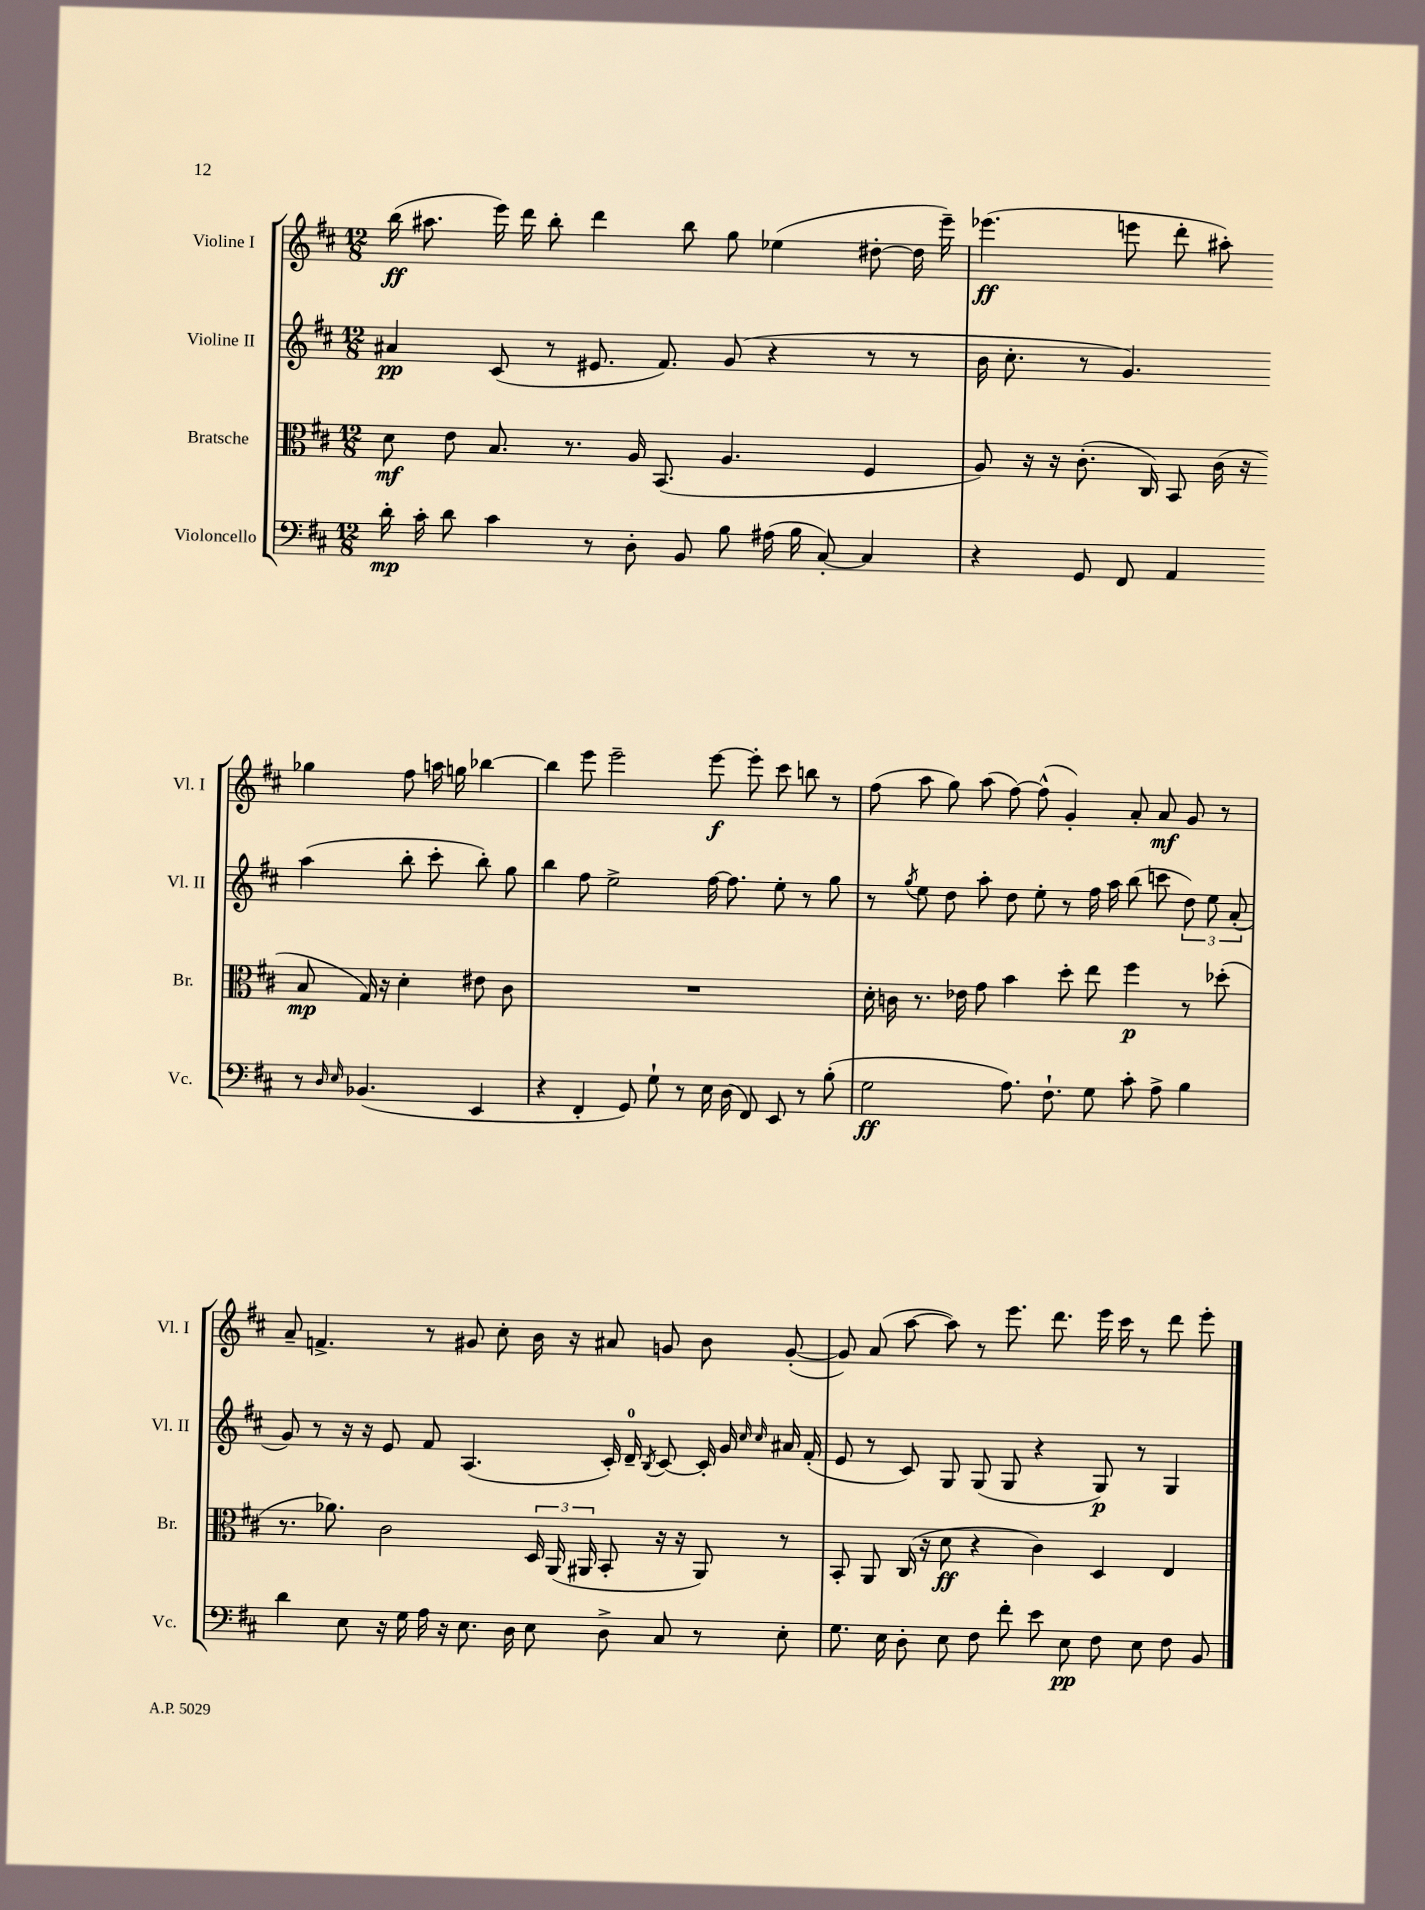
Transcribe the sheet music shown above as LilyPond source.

<<
\new StaffGroup <<
\new Staff = "s0" \with { instrumentName = "Violine I" shortInstrumentName = "Vl. I" } {
    \clef treble \key d \major \numericTimeSignature \time 12/8
    \autoBeamOff b''16\ff( ais''8. e'''16) d'''16 b''8-. d'''4 b''8 g''8 ees''4( dis''8~-. dis''16 e'''16--) |
    ees'''4.\ff( e'''8 d'''8-. ais''8-.) ges''4 fis''8 a''16 g''16 bes''4~ |
    bes''4 e'''8 e'''2-- e'''8~\f e'''8-. cis'''8 b''8 r8 |
    fis''8( a''8 g''8) a''8( fis''8~) fis''8-^( g'4-.) a'8-. a'8\mf g'8 r8 |
    a'8-- f'4.-> r8 gis'8 cis''8-. b'16 r16 ais'8 g'8 b'8 g'8~-.( |
    g'8) a'8( a''8~ a''8) r8 e'''8. d'''8. e'''16 cis'''16 r8 d'''8 e'''8-. \bar "|." |
}
\new Staff = "s1" \with { instrumentName = "Violine II" shortInstrumentName = "Vl. II" } {
    \clef treble \key d \major \numericTimeSignature \time 12/8
    \autoBeamOff ais'4\pp cis'8( r8 eis'8. fis'8.) g'8( r4 r8 r8 |
    b'16 cis''8.-. r8 g'4.) a''4( b''8-. cis'''8-. b''8-.) g''8 |
    b''4 fis''8 e''2-> fis''16~ fis''8. e''8-. r8 g''8 |
    r8 \acciaccatura { g''8 } e''8 d''8 a''8-. d''8 e''8-. r8 fis''16 a''16 b''8( c'''8 \tuplet 3/2 { d''8) e''8 a'8-.( } |
    g'8) r8 r16 r16 e'8 fis'8 a4.( cis'16-.) d'16-0-- \acciaccatura { b8 } cis'8~ cis'16-. g'16 \grace { cis''16 cis''16 } ais'16 fis'16-.( |
    e'8 r8 cis'8) g8 g8( g8 r4 g8\p) r8 g4 \bar "|." |
}
\new Staff = "s2" \with { instrumentName = "Bratsche" shortInstrumentName = "Br." } {
    \clef alto \key d \major \numericTimeSignature \time 12/8
    \autoBeamOff d'8\mf e'8 b8. r8. a16 b,8.( a4. fis4 |
    a8) r16 r16 cis'8.-.( cis16) b,8 cis'16( r16 b8\mp g16) r16 d'4-. eis'8 cis'8 |
    R1. |
    d'16-. c'16 r8. ees'16 g'8 b'4 d''8-. e''8 fis''4\p r8 des''8-.( |
    r8. aes'8.) cis'2 \tuplet 3/2 { d16 a,16( ais,16 } b,8-. r16 r16 ais,8) r8 |
    b,8-. a,8 cis16( r16 d'8\ff r4 cis'4) d4 e4 \bar "|." |
}
\new Staff = "s3" \with { instrumentName = "Violoncello" shortInstrumentName = "Vc." } {
    \clef bass \key d \major \numericTimeSignature \time 12/8
    \autoBeamOff d'16-.\mp cis'16-. d'8 cis'4 r8 d8-. b,8 b8 ais16( b16 cis8~-.) cis4 |
    r4 g,8 fis,8 a,4 r8 \grace { d16 e16 } bes,4.( e,4 |
    r4 fis,4-. g,8) g8-! r8 e16 d16( fis,8) e,8 r8 b8-.( |
    g2\ff a8.) fis8.-! g8 cis'8-. a8-> b4 |
    d'4 e8 r16 g16 a16 r16 e8. d16 e8 d8-> cis8 r8 e8-. |
    g8. e16 d8-. e8 fis8 fis'8-. e'8 e8\pp fis8 e8 fis8 b,8 \bar "|." |
}
>>
>>
\layout { \context { \Score \remove "Bar_number_engraver" } }
